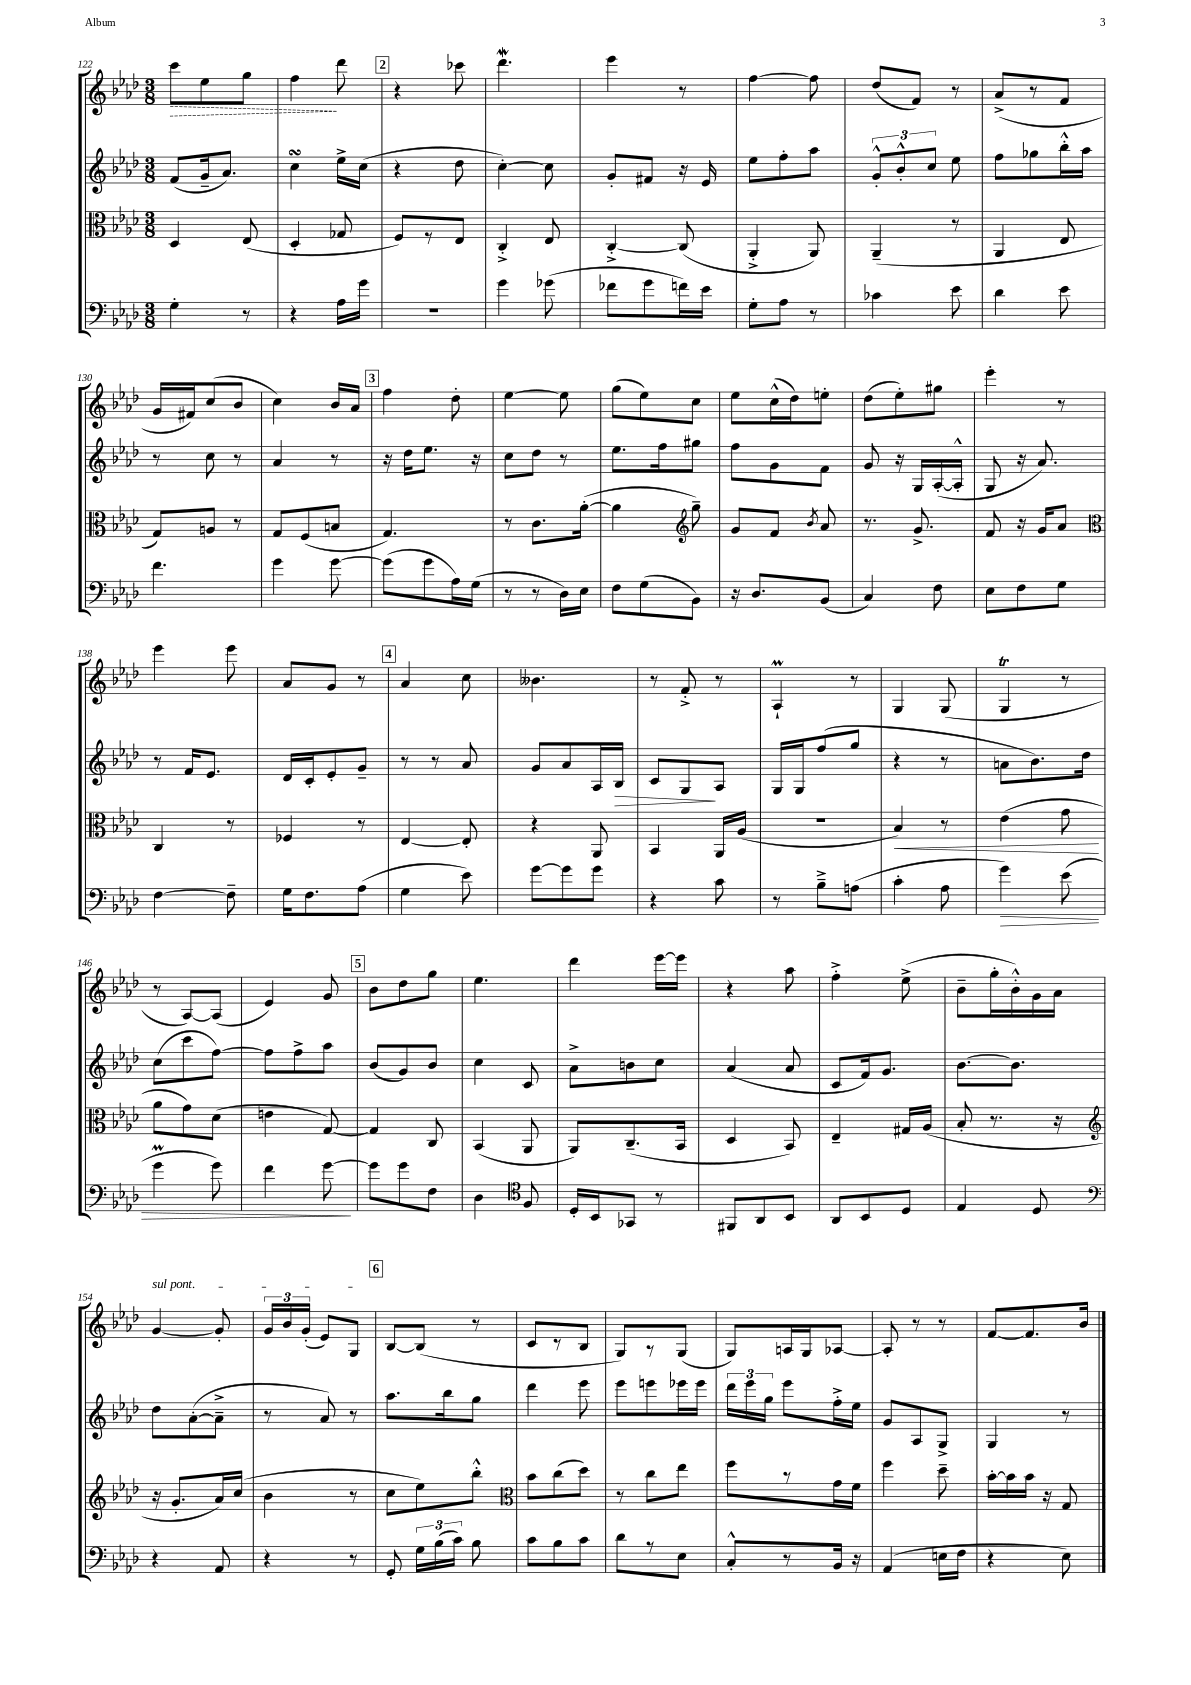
<<
\new StaffGroup <<
\new Staff = "s0" {
    \clef treble \key aes \major \numericTimeSignature \time 3/8
    \autoBeamOff \once \override Hairpin.style = #'dashed-line c'''8[\> ees''8 g''8] |
    f''4\! des'''8 |
    \mark \markup { \box "2" } r4 ces'''8 |
    des'''4.\mordent |
    ees'''4 r8 |
    f''4~ f''8 |
    des''8[( f'8]) r8 |
    aes'8[->( r8 f'8] |
    g'16[ fis'16) c''8( bes'8] |
    c''4) bes'16[ aes'16] |
    \mark \markup { \box "3" } f''4 des''8-. |
    ees''4~ ees''8 |
    g''8[( ees''8) c''8] |
    ees''8[ c''16-^( des''16) e''8]-. |
    des''8[( ees''8-.) gis''8] |
    ees'''4-. r8 |
    ees'''4 ees'''8 |
    aes'8[ g'8] r8 |
    \mark \markup { \box "4" } aes'4 c''8 |
    beses'4. |
    r8 f'8-.-> r8 |
    aes4-!\prall r8 |
    g4 g8( |
    g4\trill r8 |
    r8 aes8[~) aes8]( |
    ees'4) g'8 |
    \mark \markup { \box "5" } bes'8[ des''8 g''8] |
    ees''4. |
    des'''4 ees'''16[~ ees'''16] |
    r4 aes''8 |
    f''4-.-> ees''8->( |
    bes'8[-- g''16-. bes'16-.-^) g'16 aes'16] |
    \once \override TextSpanner.bound-details.left.text = \markup { \italic "sul pont." } g'4~\startTextSpan g'8-. |
    \tuplet 3/2 { g'16[ bes'16 g'16]-.( } ees'8[) g8]\stopTextSpan |
    \mark \markup { \box "6" } bes8[~ bes8]( r8 |
    c'8[ r8 bes8] |
    g8[) r8 g8]( |
    g8[) a16 g16 aes8]~ |
    aes8-. r8 r8 |
    f'8[~ f'8. bes'16] \bar "|." |
}
\new Staff = "s1" {
    \clef treble \key aes \major \numericTimeSignature \time 3/8
    \autoBeamOff f'8[( g'16-- aes'8.]) |
    c''4\turn ees''16[-> c''16]( |
    \mark \markup { \box "2" } r4 des''8 |
    c''4~-.) c''8 |
    g'8[-. fis'8] r16 ees'16 |
    ees''8[ f''8-. aes''8] |
    \tuplet 3/2 { g'8[-.-^ bes'8-.-^ c''8] } ees''8 |
    f''8[ ges''8 bes''16-.-^ aes''16] |
    r8 c''8 r8 |
    aes'4 r8 |
    \mark \markup { \box "3" } r16 des''16[ ees''8.] r16 |
    c''8[ des''8] r8 |
    ees''8.[ f''16 gis''8] |
    f''8[ g'8 f'8] |
    g'8 r16 g16[ aes16~-.( aes16]-.-^ |
    g8 r16 aes'8.) |
    r8 f'16[ ees'8.] |
    des'16[ c'16-. ees'8-. g'8]-- |
    \mark \markup { \box "4" } r8 r8 aes'8 |
    g'8[ aes'8 aes16 bes16]\> |
    c'8[ g8\! aes8] |
    g16[ g16 f''8( g''8] |
    r4 r8 |
    a'8[ bes'8.) des''16] |
    c''8[( c'''8 f''8]~) |
    f''8[ f''8-> aes''8] |
    \mark \markup { \box "5" } bes'8[( g'8) bes'8] |
    c''4 c'8 |
    aes'8[-> b'8 c''8] |
    aes'4( aes'8 |
    c'8[ f'16) g'8.] |
    bes'8.[~ bes'8.] |
    des''8[ aes'8~-.( aes'8]---> |
    r8 aes'8) r8 |
    \mark \markup { \box "6" } aes''8.[ bes''16 g''8] |
    des'''4 ees'''8 |
    ees'''8[ e'''8 ees'''16 ees'''16] |
    \tuplet 3/2 { des'''16[ ees'''16 g''16] } ees'''8[ f''16-.-> ees''16] |
    g'8[ aes8 g8]-> |
    g4 r8 \bar "|." |
}
\new Staff = "s2" {
    \clef alto \key aes \major \numericTimeSignature \time 3/8
    \autoBeamOff des4 ees8( |
    des4-. ges8 |
    \mark \markup { \box "2" } f8[) r8 ees8] |
    c4-.-> ees8 |
    c4~-.-> c8( |
    aes,4-.-> aes,8) |
    aes,4--( r8 |
    aes,4 ees8 |
    g8[) a8] r8 |
    g8[ f8( b8] |
    \mark \markup { \box "3" } g4.) |
    r8 c'8.[ aes'16]~-.( |
    aes'4 \clef treble g''8--) |
    g'8[ f'8] \acciaccatura { bes'8 } aes'8 |
    r8. g'8.-> |
    f'8 r16 g'16[ aes'8] |
    \clef alto c4 r8 |
    fes4 r8 |
    \mark \markup { \box "4" } ees4~ ees8-. |
    r4 aes,8 |
    bes,4 aes,16[ aes16]( |
    R4. |
    bes4\<) r8 |
    ees'4( g'8\! |
    aes'8[ g'8) des'8]( |
    e'4 g8~) |
    \mark \markup { \box "5" } g4 c8 |
    bes,4( aes,8 |
    aes,8[) c8.--( bes,16] |
    des4 bes,8) |
    ees4-- gis16[ aes16]( |
    bes8-. r8. r16 |
    \clef treble r16 g'8.[-. aes'16) c''16]( |
    bes'4 r8 |
    \mark \markup { \box "6" } c''8[ ees''8) bes''8]-.-^ |
    \clef alto bes'8[ c''8( des''8]) |
    r8 c''8[ ees''8] |
    f''8[ r8 g'16 f'16] |
    f''4 des''8-- |
    bes'16[~-. bes'16 bes'16] r16 g8 \bar "|." |
}
\new Staff = "s3" {
    \clef bass \key aes \major \numericTimeSignature \time 3/8
    \autoBeamOff g4-. r8 |
    r4 aes16[ g'16] |
    \mark \markup { \box "2" } R4. |
    g'4 ges'8( |
    fes'8[ g'8 f'16) ees'16] |
    g8[-. aes8] r8 |
    ces'4 ees'8 |
    des'4 ees'8 |
    f'4. |
    g'4 g'8~ |
    \mark \markup { \box "3" } g'8[( g'8 aes16) g16]( |
    r8 r8 des16[) ees16] |
    f8[ g8( bes,8]) |
    r16 des8.[ bes,8]( |
    c4) f8 |
    ees8[ f8 g8] |
    f4~ f8-- |
    g16[ f8. aes8]( |
    \mark \markup { \box "4" } g4 ees'8) |
    g'8[~ g'8 g'8] |
    r4 c'8 |
    r8 bes8[---> a8]( |
    c'4-. aes8 |
    g'4\>) ees'8( |
    g'4\prall g'8) |
    f'4 g'8~\! |
    \mark \markup { \box "5" } g'8[ g'8 f8] |
    des4 \clef tenor f8 |
    des16[-. bes,16 ges,8] r8 |
    fis,8[ aes,8 bes,8] |
    aes,8[ bes,8 des8] |
    ees4 des8 |
    \clef bass r4 aes,8 |
    r4 r8 |
    \mark \markup { \box "6" } g,8-. \tuplet 3/2 { g16[ bes16( c'16]) } bes8 |
    c'8[ bes8 c'8] |
    des'8[ r8 ees8] |
    c8[-.-^ r8 bes,16] r16 |
    aes,4( e16[ f16] |
    r4 ees8) \bar "|." |
}
>>
>>
\layout { \context { \Score currentBarNumber = #122 } }
